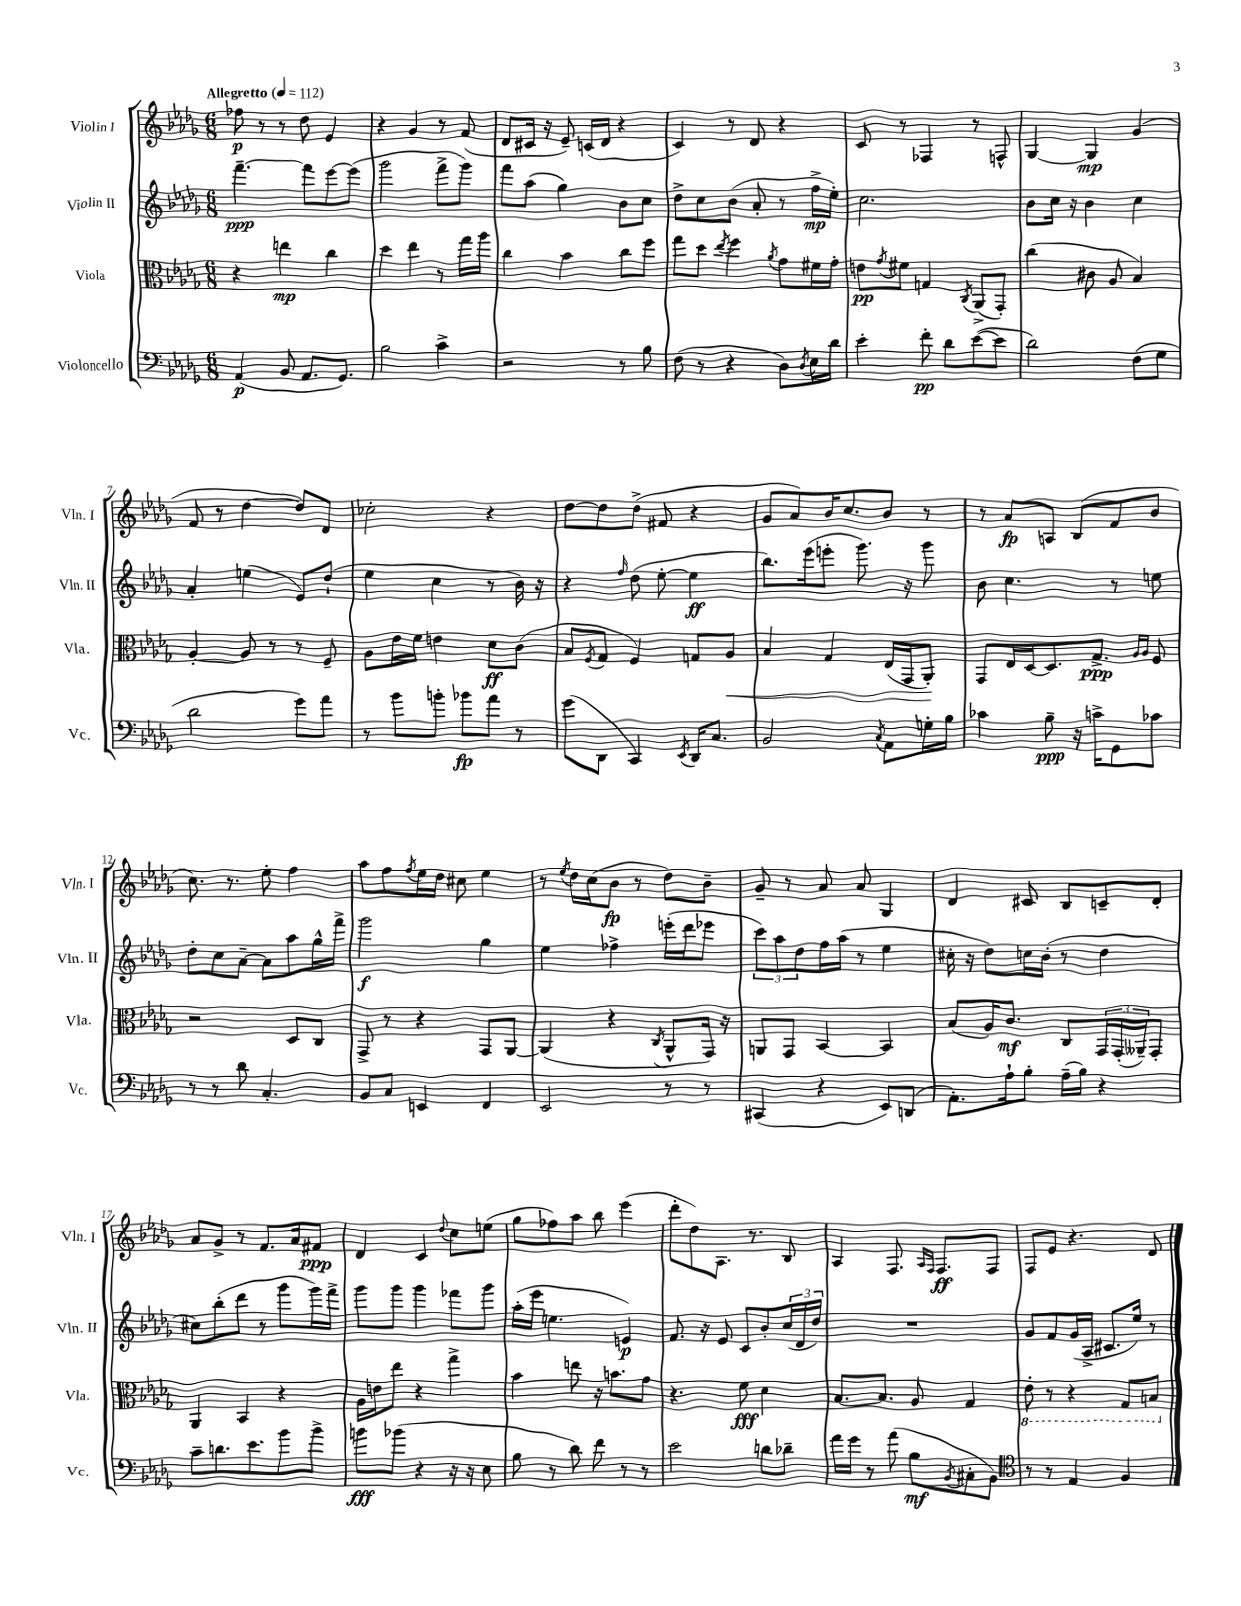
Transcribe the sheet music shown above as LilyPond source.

<<
\new StaffGroup <<
\new Staff = "s0" \with { instrumentName = "Violin I" shortInstrumentName = "Vln. I" } {
    \clef treble \key des \major \numericTimeSignature \time 6/8 \tempo "Allegretto" 4 = 112
    fes''8\p r8 r8 des''8 ees'4 |
    r4 ges'4 r8 f'8( |
    des'8 cis'16 r16 ees'8--) c'16( des'16 r4 |
    c'4) r8 des'8 r4 |
    c'8 r8 fes4 r8 f8-^ |
    ges4~ ges4\mp ges'4( |
    f'8 r8 des''4~ des''8) des'8 |
    ces''2-. r4 |
    des''8~ des''8 des''8->( fis'8 r4 |
    ges'8 aes'8) bes'16 c''8. bes'8 r8 |
    r8 aes'8\fp a8 bes8( f'8 bes'8 |
    c''8.) r8. ees''8-. f''4 |
    aes''8 f''8 \acciaccatura { f''8 } ees''16 des''16 cis''8 ees''4 |
    r8 \acciaccatura { ees''8 } des''16 c''16( bes'8\fp r8 des''8) bes'8-- |
    ges'8-- r8 aes'8 aes'8 ges4 |
    des'4 cis'8 bes8 c'8-- des'8-. |
    aes'8 ges'8-> r8 f'8. aes'16 fis'8\ppp |
    des'4 c'4 \appoggiatura { des''8 } c''8 e''8( |
    ges''8 fes''8) aes''8 bes''8 ees'''4( |
    des'''8-. des''8) aes8. r8. bes8 |
    aes4 f8. \grace { aes16 f16 } f8.\ff f8 |
    f8 ees'8 r4. des'8 \bar "|." |
}
\new Staff = "s1" \with { instrumentName = "Violin II" shortInstrumentName = "Vln. II" } {
    \clef treble \key des \major \numericTimeSignature \time 6/8
    f'''4.~--\ppp f'''8 ees'''8~ ees'''8( |
    ges'''2 f'''8-> ges'''8) |
    f'''8 aes''8( ges''4) bes'8 c''8 |
    des''8-> c''8 bes'8( aes'8-. r8 f''16->\mp ees''16-.) |
    c''2. |
    bes'8 c''16 r16 bes'4 c''4 |
    aes'4-. e''4( ees'8) des''8-!( |
    ees''4 c''4 r8 bes'16) r16 |
    r4 \grace { f''16 } des''8( ees''8~-. ees''4\ff |
    bes''8.) ees'''16( e'''8-. ges'''8.) r16 ges'''8 |
    bes'8 c''4. r8 e''8 |
    des''8-. c''8 aes'8~-- aes'8 aes''8 ges''16-^ f'''16-> |
    ges'''2\f ges''4 |
    ees''4 fes''4-> e'''16-.( des'''16 ees'''8 |
    \tuplet 3/2 { c'''8) aes''8 des''8 } f''16 aes''16( r8 ees''4 |
    cis''16-. r16 des''8) c''16 bes'16-.( r8 des''4 |
    cis''8) bes''8-.( des'''8 r8 ges'''8 ges'''16) f'''16-> |
    ges'''8 ges'''8 ges'''4 fes'''8 ges'''8 |
    aes''16-.( ees'''16 e''4. e'4\p) |
    f'8. r16 ees'8 c'8 bes'8-. \tuplet 3/2 { c''16( des'16 des''16) } |
    R2. |
    ges'8 f'8 ges'16( aes16-> cis'8. ees''16) r8 \bar "|." |
}
\new Staff = "s2" \with { instrumentName = "Viola" shortInstrumentName = "Vla." } {
    \clef alto \key des \major \numericTimeSignature \time 6/8
    r4 e''4\mp c''4 |
    des''4 ees''4 r8 ges''16 aes''16 |
    c''4 bes'4 c''8 f''8 |
    ges''8 des''8 \acciaccatura { ees''8 } f''4 \acciaccatura { aes'8 } ges'8 fis'16 ges'16-. |
    e'8\pp \acciaccatura { ges'8 } fis'8 g4 \acciaccatura { c8 } aes,8->( ges,8-.) |
    c''4( cis'8 aes8 bes4) |
    aes4~-. aes8 r8 r8 f8-- |
    aes8 ees'16 f'16 e'4 des'8\ff c'8( |
    bes8 \acciaccatura { f8 } ges8 f4) g8 aes8\< |
    bes4 ges4 ees16( ges,16 aes,8-.\!) |
    ges,8 ees16 des16~ des8. ges8.->\ppp \grace { aes16 aes16 } f8 |
    r2 des8 c8 |
    ges,8-> r8 r4 ges,8 aes,8~ |
    aes,4( r4 \acciaccatura { c8 } aes,8-^ ges,16) r16 |
    a,8 ges,8 bes,4~ bes,4 |
    bes8( aes16) c'8.\mf c8 \tuplet 3/2 { ges,16 ges,16-.( aeses,16--) } ges,8-. |
    aes,4 bes,4 r4 |
    aes16 e'16 ees''8 r4 ges''4-> |
    bes'4 e''8 r16 b'8. ges'8 |
    r4. f'8\fff des'4 |
    bes8.~ bes8. aes8 ges4 |
    \ottava #-1 ees8-. r8 r4 ges,8 b,8 \ottava #0 \bar "|." |
}
\new Staff = "s3" \with { instrumentName = "Violoncello" shortInstrumentName = "Vc." } {
    \clef bass \key des \major \numericTimeSignature \time 6/8
    aes,4\p( bes,8 aes,8. ges,8.) |
    bes2 c'4-> |
    r2 r8 bes8 |
    f8( r8 r4 des8) \acciaccatura { des8 } ees16 des'16 |
    ees'4-. f'8-.\pp des'8 ees'8~( ees'8 |
    des'2) f8( ges8 |
    des'2 ges'8) aes'8 |
    r8 bes'8 b'8-. bes'8\fp aes'8 r8 |
    ges'8( des,8 c,4) \acciaccatura { ees,8 } des,16 c8. |
    bes,2 \acciaccatura { c8 } aes,8 g16-. bes16 |
    ces'4 bes8--\ppp r16 c'16-> ges,8 ces'8 |
    r8 r8 des'8 c4.-. |
    bes,8 c8 e,4 f,4 |
    ees,2 r8 r8 |
    cis,4( r4 ees,8) d,8( |
    aes,8.-.) aes16-! bes8-. aes16--( bes16) r4 |
    c'8-- d'8. ees'8. bes'8 bes'8-> |
    b'8\fff bes'8( r4 r16 r16 ees8 |
    bes8 r8 des'8) f'8 r8 r8 |
    ees'2 d'8 des'8-- |
    aes'16 ges'16 r8 aes'8( bes8\mf \acciaccatura { bes,8 } cis8-. bes,8) |
    \clef tenor r8 r8 ees4 f4 \bar "|." |
}
>>
>>
